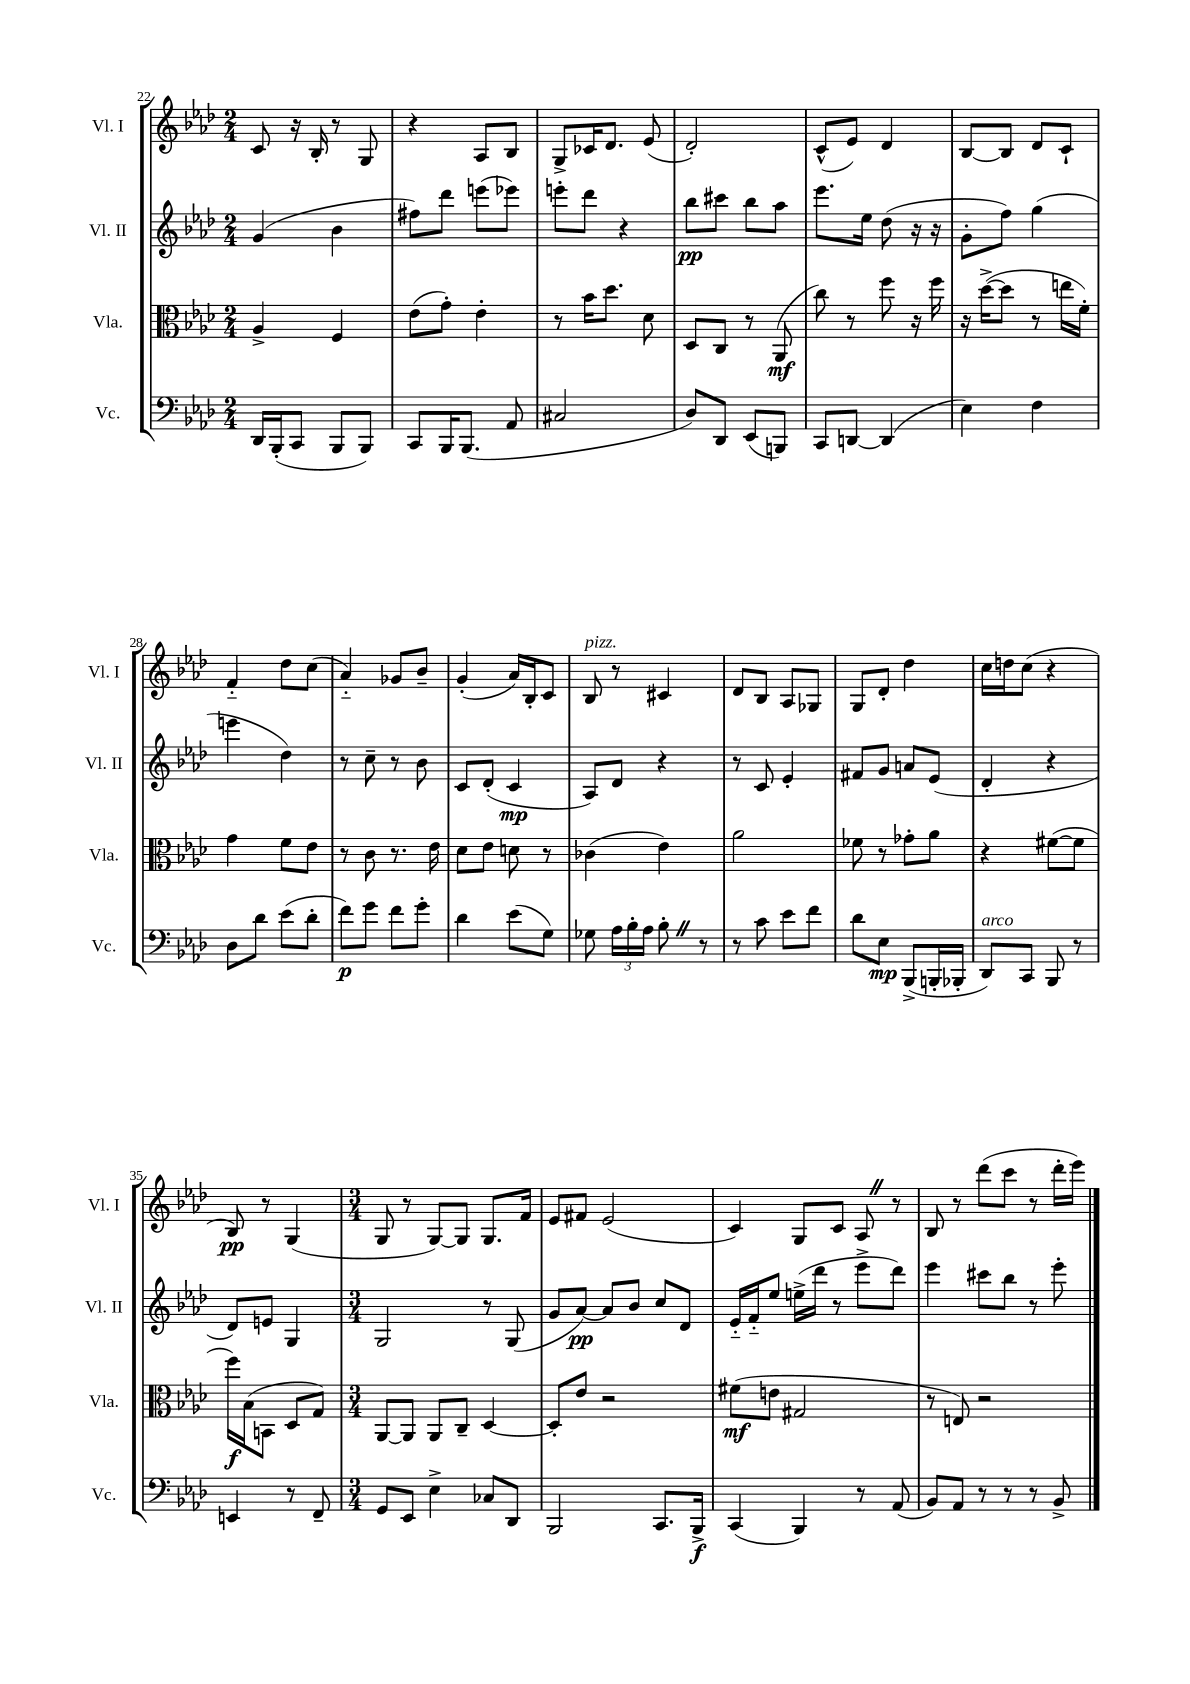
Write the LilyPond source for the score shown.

<<
\new StaffGroup <<
\new Staff = "s0" \with { instrumentName = "Vl. I" shortInstrumentName = "Vl. I" } {
    \clef treble \key aes \major \numericTimeSignature \time 2/4
    \autoBeamOff c'8 r16 bes16-. r8 g8 |
    r4 aes8[ bes8] |
    g8[-> ces'16 des'8.] ees'8( |
    des'2-.) |
    c'8[-^( ees'8]) des'4 |
    bes8[~ bes8] des'8[ c'8]-! |
    f'4-_ des''8[ c''8]( |
    aes'4-_) ges'8[ bes'8]-- |
    g'4-.( aes'16[) bes16-. c'8] |
    bes8^\markup { \italic "pizz." } r8 cis'4 |
    des'8[ bes8] aes8[ ges8] |
    g8[ des'8]-. des''4 |
    c''16[ d''16 c''8]( r4 |
    bes8\pp) r8 g4( |
    \numericTimeSignature \time 3/4 g8 r8 g8[~) g8] g8.[ f'16] |
    ees'8[ fis'8] ees'2( |
    c'4) g8[ c'8] aes8 \once \override BreathingSign.text = \markup { \musicglyph "scripts.caesura.straight" } \breathe r8 |
    bes8 r8 des'''8[( c'''8] r8 des'''16[-. ees'''16]) \bar "|." |
}
\new Staff = "s1" \with { instrumentName = "Vl. II" shortInstrumentName = "Vl. II" } {
    \clef treble \key aes \major \numericTimeSignature \time 2/4
    \autoBeamOff g'4( bes'4 |
    fis''8[) des'''8] e'''8[( ees'''8]) |
    e'''8[-. des'''8] r4 |
    bes''8[\pp cis'''8] bes''8[ aes''8] |
    ees'''8.[ ees''16] des''8( r16 r16 |
    g'8[-. f''8]) g''4( |
    e'''4 des''4) |
    r8 c''8-- r8 bes'8 |
    c'8[ des'8]-.( c'4\mp |
    aes8[) des'8] r4 |
    r8 c'8 ees'4-. |
    fis'8[ g'8] a'8[ ees'8]( |
    des'4-. r4 |
    des'8[) e'8] g4 |
    \numericTimeSignature \time 3/4 g2 r8 g8( |
    g'8[ aes'8]~\pp) aes'8[ bes'8] c''8[ des'8] |
    ees'16[-_ f'16-_ ees''8] e''16[->( des'''16] r8 ees'''8[-> des'''8]) |
    ees'''4 cis'''8[ bes''8] r8 ees'''8-. \bar "|." |
}
\new Staff = "s2" \with { instrumentName = "Vla." shortInstrumentName = "Vla." } {
    \clef alto \key aes \major \numericTimeSignature \time 2/4
    \autoBeamOff aes4-> f4 |
    ees'8[( g'8]-.) ees'4-. |
    r8 bes'16[ des''8.] des'8 |
    des8[ c8] r8 aes,8\mf( |
    c''8) r8 f''8 r16 f''16 |
    r16 des''16[~->( des''8] r8 e''16[ f'16]-.) |
    g'4 f'8[ ees'8] |
    r8 c'8 r8. ees'16 |
    des'8[ ees'8] d'8 r8 |
    ces'4( ees'4) |
    aes'2 |
    fes'8 r8 ges'8[-. aes'8] |
    r4 fis'8[~( fis'8] |
    f''16[\f) bes16( b,8] des8[ g8]) |
    \numericTimeSignature \time 3/4 aes,8[~ aes,8] aes,8[ c8]-- des4~ |
    des8[-. ees'8] r2 |
    fis'8[\mf( e'8] gis2 |
    r8 e8) r2 \bar "|." |
}
\new Staff = "s3" \with { instrumentName = "Vc." shortInstrumentName = "Vc." } {
    \clef bass \key aes \major \numericTimeSignature \time 2/4
    \autoBeamOff des,16[ bes,,16-.( c,8] bes,,8[ bes,,8]) |
    c,8[ bes,,16 bes,,8.]( aes,8 |
    cis2 |
    des8[) des,8] ees,8[( b,,8]) |
    c,8[ d,8]~ d,4( |
    ees4) f4 |
    des8[ des'8] ees'8[( des'8]-. |
    f'8[\p) g'8] f'8[ g'8]-. |
    des'4 ees'8[( g8]) |
    ges8 \tuplet 3/2 { aes16[ bes16-. aes16] } bes8-. \once \override BreathingSign.text = \markup { \musicglyph "scripts.caesura.straight" } \breathe r8 |
    r8 c'8 ees'8[ f'8] |
    des'8[ ees8]\mp bes,,8[->( b,,16-. bes,,16]-. |
    des,8[^\markup { \italic "arco" }) c,8] bes,,8 r8 |
    e,4 r8 f,8-- |
    \numericTimeSignature \time 3/4 g,8[ ees,8] ees4-> ces8[ des,8] |
    bes,,2 c,8.[ bes,,16]->\f |
    c,4( bes,,4) r8 aes,8( |
    bes,8[) aes,8] r8 r8 r8 bes,8-> \bar "|." |
}
>>
>>
\layout { \context { \Score currentBarNumber = #22 } }
